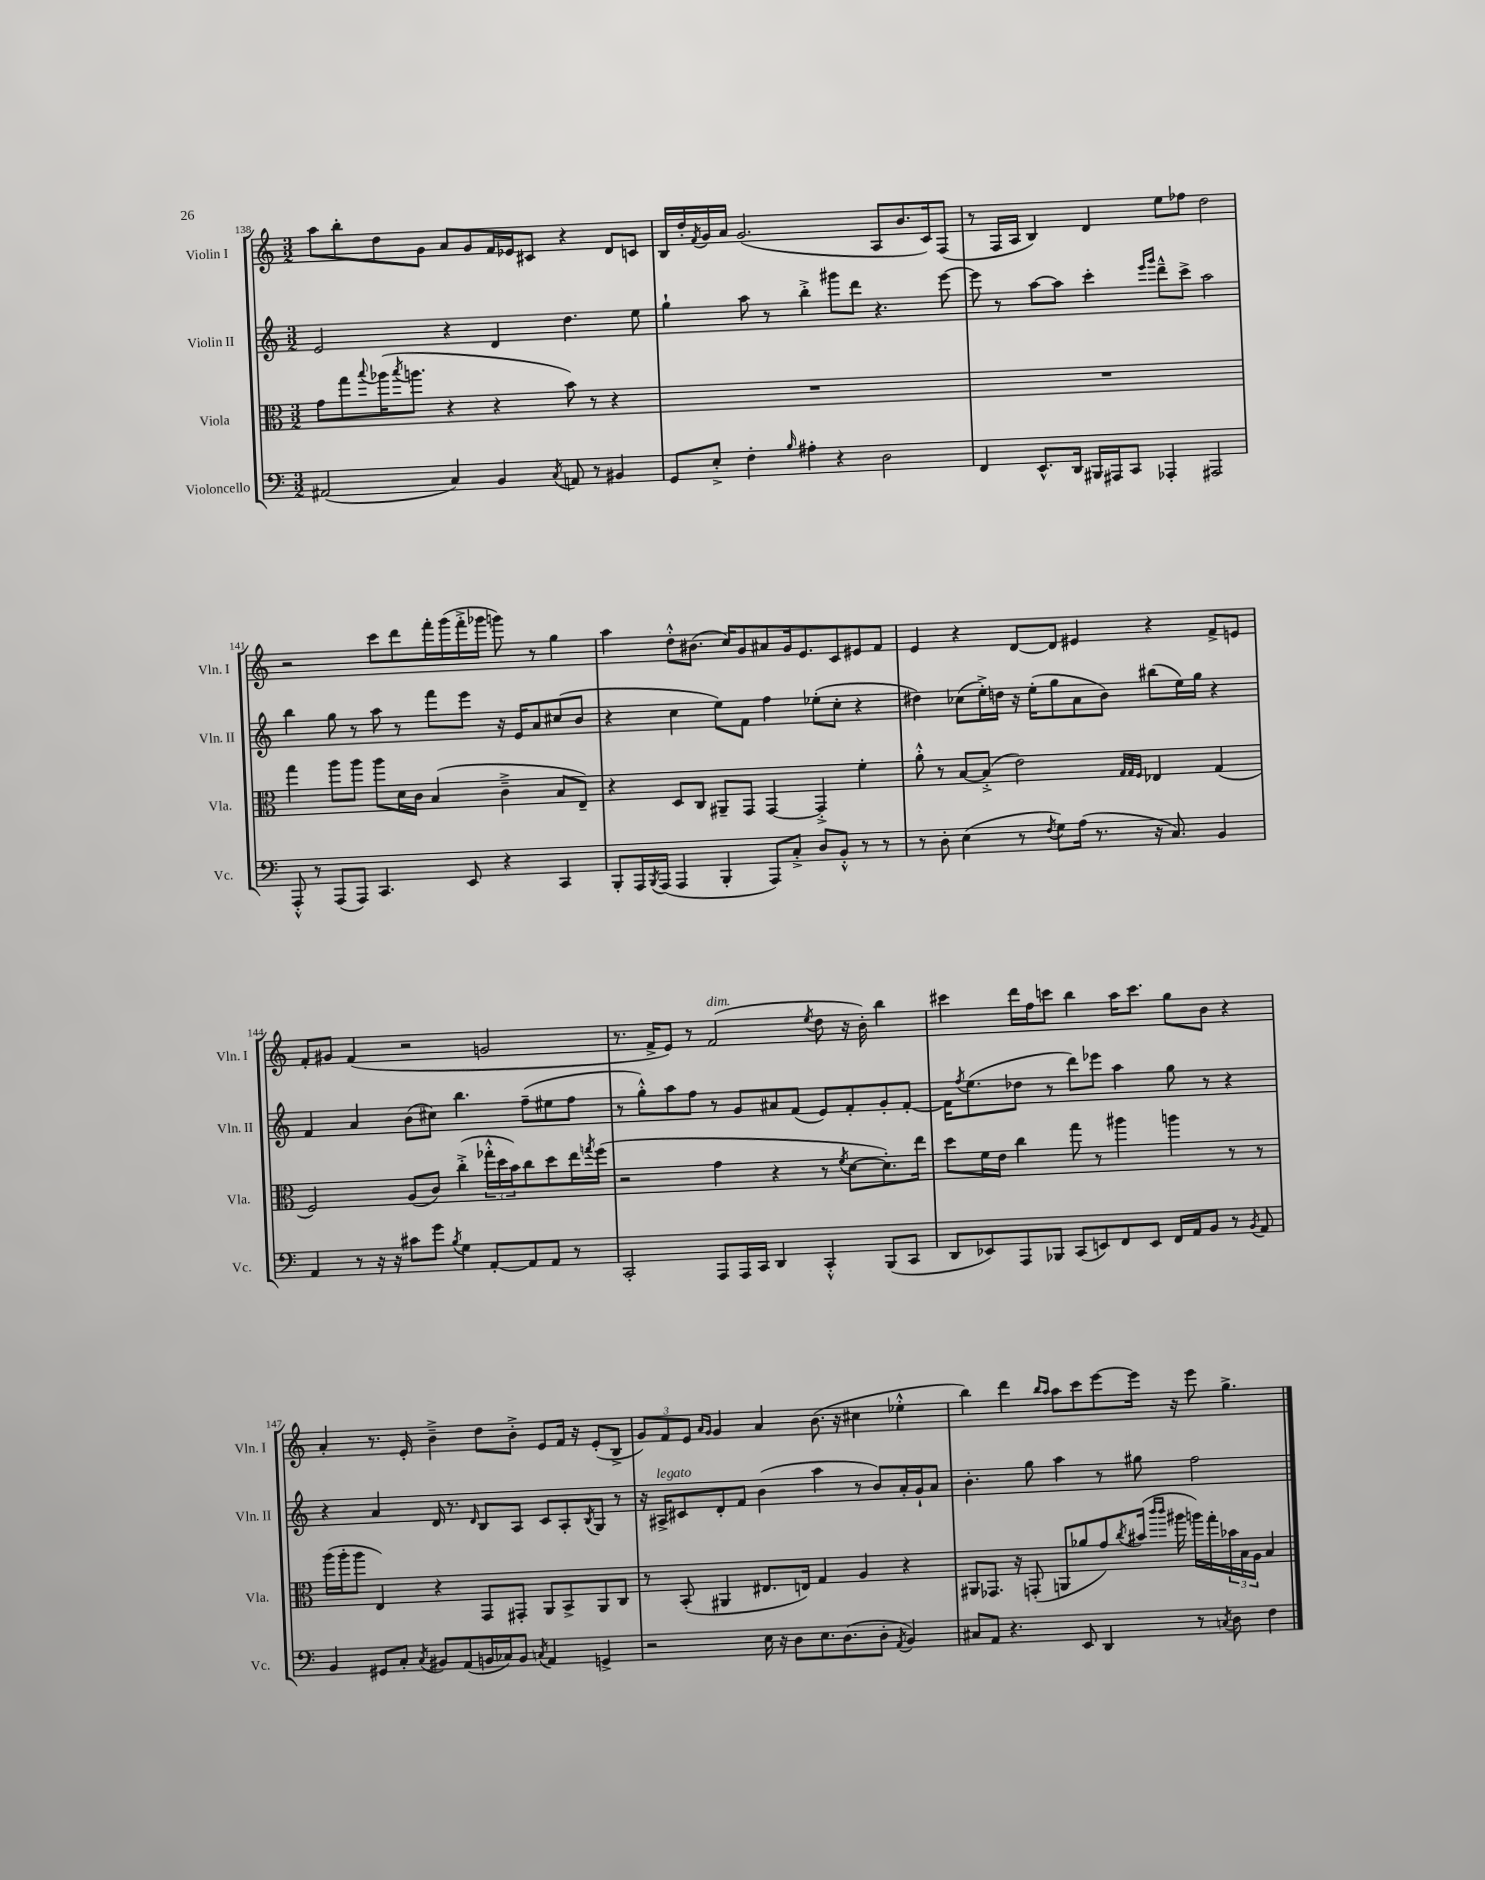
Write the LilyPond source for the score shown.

<<
\new StaffGroup <<
\new Staff = "s0" \with { instrumentName = "Violin I" shortInstrumentName = "Vln. I" } {
    \clef treble \key c \major \numericTimeSignature \time 3/2
    a''8 b''8-. d''8 g'8 a'8 g'8 f'16 ees'16 cis'8 r4 d'8 c'8 |
    b16 d''16-. \acciaccatura { f'8 } g'16 a'16 g'2.( a8 b'8. c'16) f8( |
    r8 f16 a16 b4) d'4 e''8 fes''8 d''2 |
    r2 c'''8 d'''8 f'''16-. g'''16( f'''16-.-> ges'''16 g'''8) r8 g''4 |
    a''4 d''8-.-^ bis'8.( c''16) g'8 ais'8 g'16 e'8. c'8 eis'8 f'8 |
    e'4 r4 d'8~ d'8 eis'4 r4 f'8-> e'8 |
    f'8-. gis'8 f'4( r2 g'2 |
    r8. f'16-> e'8) r8 f'2^\markup { \italic "dim." }( \acciaccatura { e''8 } d''8 r16 b'16-.) b''4 |
    cis'''4 d'''16 f''16 c'''8 b''4 a''16 c'''8. g''8 b'8 r4 |
    a'4-. r8. e'16-. b'4---> d''8 b'8-.-> e'8 f'16 r16 e'8-.( b8-> |
    \tuplet 3/2 { g'8) f'8 e'8 } \grace { a'16 g'16 } g'4 a'4 b'8.( r16 cis''4 ees''4-.-^ |
    b''4) d'''4 \grace { b''16 a''16 } a''8 c'''8 e'''8~ e'''16 r16 e'''8 g''4.-> \bar "|." |
}
\new Staff = "s1" \with { instrumentName = "Violin II" shortInstrumentName = "Vln. II" } {
    \clef treble \key c \major \numericTimeSignature \time 3/2
    e'2 r4 d'4 d''4. e''8 |
    g''4-! a''8 r8 b''4-.-> gis'''8 d'''8 r4. e'''8~ |
    e'''8 r8 a''8~ a''8 c'''4-. \grace { e'''16 g'''16 } d'''8---^ c'''8-> a''2 |
    b''4 g''8 r8 a''8 r8 f'''8 e'''8 r16 e'16 a'8 cis''8( b'8 |
    r4 c''4 e''8) f'8 f''4 ees''8-.( c''8-. r4 |
    dis''4) ces''8( e''16-.->) d''16 r16 e''16-.( g''8 a'8 b'8) bis''8( e''16) g''16 r4 |
    f'4 a'4 b'8( cis''8) b''4. f''8--( eis''8 f''8 |
    r8 g''8-.-^) a''8 f''8 r8 g'8 ais'8 f'8( e'8) f'8-. g'8-. f'8~-. |
    f'16 \acciaccatura { f''8 } e''8.( des''8 r8 d'''8) ees'''8 a''4 g''8 r8 r4 |
    r4 a'4 d'16 r8. \grace { d'16 } b8 a8 c'8 a8-. \acciaccatura { b8 } g8 r8 |
    r16 ais16->^\markup { \italic "legato" } cis'8 d'8-. f'8 b'4( a''4 r8 b'8) a'16-. g'16-! a'8 |
    b'4.-. g''8 a''4 r8 gis''8 f''2 \bar "|." |
}
\new Staff = "s2" \with { instrumentName = "Viola" shortInstrumentName = "Vla." } {
    \clef alto \key c \major \numericTimeSignature \time 3/2
    g'8 g''8 \appoggiatura { b''8 } aes''16( \acciaccatura { b''8 } a''8. r4 r4 b'8) r8 r4 |
    R1. |
    R1. |
    g''4 a''8 a''8 a''8 d'16 c'16 b4( c'4---> b8 e8--) |
    r4 d8 c8 ais,8-- g,8 g,4~ g,4-.-> f'4-. |
    a'8-.-^ r8 b8~ b8-.->( e'2) \grace { g32 g32 f32 } ees4 g4( |
    f2) a8( c'8) c''4-.->( \tuplet 3/2 { ges''16-.-^ d''16 b'16) } c''8 d''8 e''16 \acciaccatura { g''8 } f''16( |
    r2 g'4 r4 r8 \acciaccatura { f'8 } d'8~ d'8.-.) e''16 |
    d''8 f'16 e'16 c''4 g''8 r8 ais''4 a''4 r8 r8 |
    a''16( a''16-. a''8 e4) r4 g,8 gis,8-. a,8 b,8-> a,8 c8 |
    r8 b,8-.( ais,4 eis8. e16) g4 a4 r4 |
    ais,8 ges,8. r16 g,8-.( a,8 aes'8 g'8) \acciaccatura { c''8 } bis'16( \grace { c'''16 c'''16 } ais''16 a''16) g''16-. \tuplet 3/2 { bes'16 b16 a16 } b4 \bar "|." |
}
\new Staff = "s3" \with { instrumentName = "Violoncello" shortInstrumentName = "Vc." } {
    \clef bass \key c \major \numericTimeSignature \time 3/2
    ais,2( c4) b,4 \acciaccatura { c8 } a,8 r8 bis,4 |
    g,8 e8-.-> f4-. \grace { b16 } ais4-. r4 d2 |
    f,4 e,8.-^ d,16 bis,,16 ais,,16 c,8 aes,,4-. ais,,2 |
    a,,8-.-^ r8 a,,8( a,,8) c,4. e,8 r4 c,4 |
    b,,8-. a,,16 \acciaccatura { b,,8 } a,,16( a,,4 b,,4-. a,,8) c8-.-> d8 b,8-.-^ r8 r8 |
    r8 d8-. e4( r8 \acciaccatura { f8 } g8) a16( r8. r16 c8.) b,4 |
    a,4 r8 r16 r16 cis'8 g'8 \acciaccatura { b8 } g4 a,8~-. a,8 a,8 r8 |
    c,2-. a,,8 a,,16 c,16 d,4 c,4-.-^ b,,8( c,8 |
    d,8 ees,8) a,,8 bes,,8 c,8( e,8) f,8 e,8 f,16 a,16 b,8 r8 \acciaccatura { b,8 } a,8 |
    b,4 gis,8 c8-. \acciaccatura { c8 } bis,8 a,8( b,16 ces16) b,8 \acciaccatura { c8 } a,4 g,4-> |
    r2 e16 r16 d8 e8. d8.( d8-. \acciaccatura { a,8 } b,4) |
    cis8 a,8 r4. e,8 d,4 r8 \acciaccatura { c8 } d8 f4 \bar "|." |
}
>>
>>
\layout { \context { \Score currentBarNumber = #138 } }
